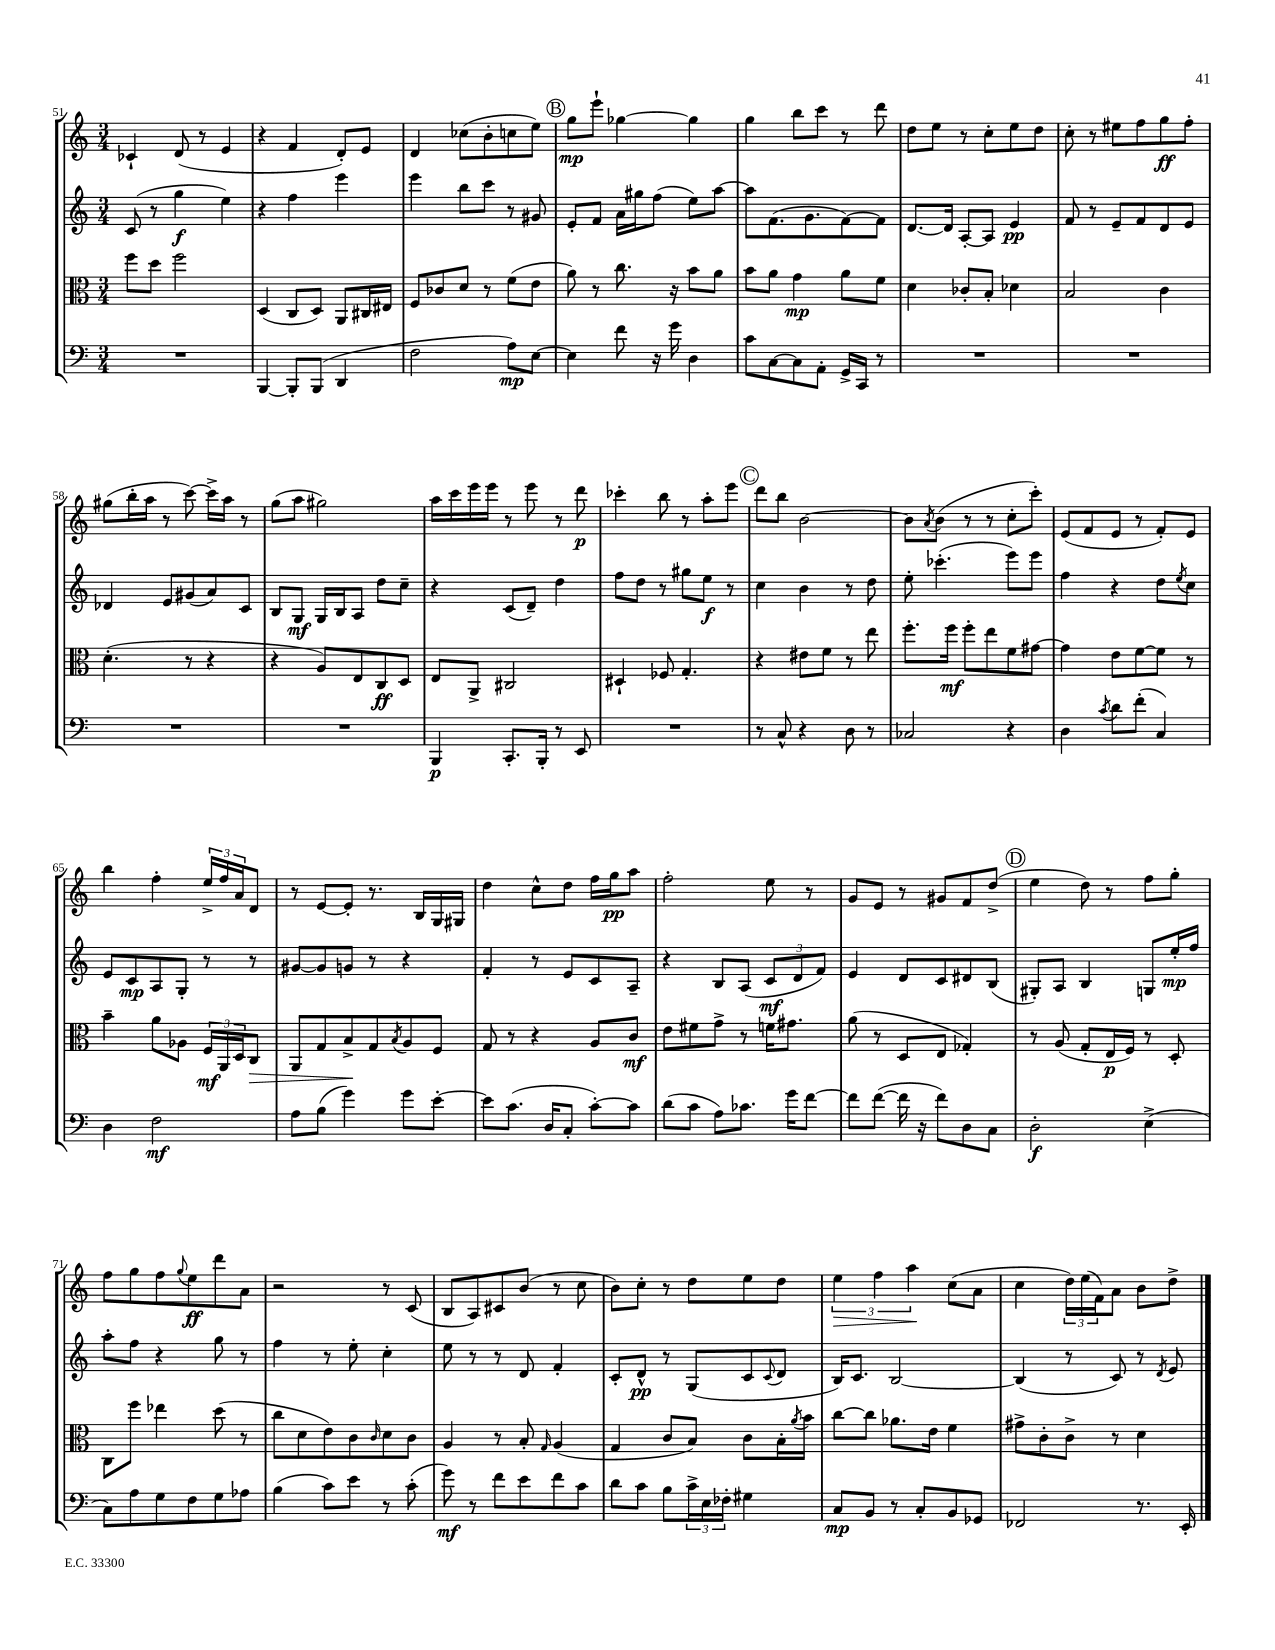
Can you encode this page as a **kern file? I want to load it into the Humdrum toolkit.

**kern	**dynam	**kern	**dynam	**kern	**dynam	**kern	**dynam
*part4	*part4	*part3	*part3	*part2	*part2	*part1	*part1
*staff4	*staff4	*staff3	*staff3	*staff2	*staff2	*staff1	*staff1
*clefF4	*	*clefC3	*	*clefG2	*	*clefG2	*
*k[]	*	*k[]	*	*k[]	*	*k[]	*
*M3/4	*	*M3/4	*	*M3/4	*	*M3/4	*
=51	=51	=51	=51	=51	=51	=51	=51
2.r	.	8ff\L	.	(8c/	.	4c-X`/	.
.	.	8dd\J	.	8r	.	.	.
.	.	2ff\	.	4gg\	f	(8d/	.
.	.	.	.	.	.	8r	.
.	.	.	.	4ee\)	.	4e/	.
=52	=52	=52	=52	=52	=52	=52	=52
[4BBB/	.	(4D/	.	4r	.	4r	.
8BBB'/L]	.	8C/L	.	4ff\	.	4f/	.
(8BBB/J	.	8D/J)	.	.	.	.	.
4DD/	.	8AA/L	.	4eee\	.	8d'/L)	.
.	.	16C#X/L	.	.	.	8e/J	.
.	.	16E#X/JJ	.	.	.	.	.
=53	=53	=53	=53	=53	=53	=53	=53
2F\	.	8F/L	.	4eee\	.	4d/	.
.	.	8c-X/	.	.	.	.	.
.	.	8d/J	.	8bb\L	.	(8cc-X\L	.
.	.	8r	.	8ccc\J	.	8b'\	.
8A\L)	mp	(8f\L	.	8r	.	8ccn\	.
[8E\J	.	8e\J	.	8g#X/	.	8ee\J)	.
!!LO:REH:place=s1:t=B
=54	=54	=54	=54	=54	=54	=54	=54
4E\]	.	8a\)	.	8e'/L	.	8gg\L	mp
.	.	8r	.	8f/J	.	8eee`\J	.
8f\	.	8.cc\	.	16a\LL	.	[4gg-X\	.
.	.	.	.	16gg#X\J	.	.	.
16r	.	.	.	(8ff\J	.	.	.
16g\	.	16r	.	.	.	.	.
4D\	.	8b\L	.	8ee\L)	.	4gg-\]	.
.	.	8a\J	.	[8aa\J	.	.	.
=55	=55	=55	=55	=55	=55	=55	=55
8c\L	.	8b\L	.	8aa\L]	.	4gg\	.
[8C\	.	8a\J	.	(8.f\	.	.	.
8C\]	.	4g\	mp	.	.	8bb\L	.
.	.	.	.	8.g\	.	.	.
8AA'\J	.	.	.	.	.	8ccc\J	.
16GG^/LL	.	8a\L	.	[8f\)	.	8r	.
16CC/JJ	.	.	.	.	.	.	.
8r	.	8f\J	.	8f\J]	.	8ddd\	.
=56	=56	=56	=56	=56	=56	=56	=56
2.r	.	4d\	.	[8.d/L	.	8dd\L	.
.	.	.	.	.	.	8ee\J	.
.	.	.	.	16d/Jk]	.	.	.
.	.	8c-X'/L	.	[8A'/L	.	8r	.
.	.	8B'/J	.	8A/J]	.	8cc'\L	.
.	.	4d-X\	.	4e/	pp	8ee\	.
.	.	.	.	.	.	8dd\J	.
=57	=57	=57	=57	=57	=57	=57	=57
2.r	.	2B/	.	8f/	.	8cc'\	.
.	.	.	.	8r	.	8r	.
.	.	.	.	8e~/L	.	8ee#X\L	.
.	.	.	.	8f/	.	8ff\	.
.	.	4c\	.	8d/	.	8gg\	ff
.	.	.	.	8e/J	.	8ff'\J	.
!!LO:LB:g=z
=58	=58	=58	=58	=58	=58	=58	=58
2.r	.	(4.d'\	.	4d-X/	.	(8gg#X\L	.
.	.	.	.	.	.	16bb'\L	.
.	.	.	.	.	.	16aa\JJ	.
.	.	.	.	8e/L	.	8r	.
.	.	8r	.	(8g#X/	.	[8ccc\)	.
.	.	4r	.	8a/)	.	16ccc^\LL]	.
.	.	.	.	.	.	16aa\JJ	.
.	.	.	.	8c/J	.	8r	.
=59	=59	=59	=59	=59	=59	=59	=59
2.r	.	4r	.	8B/L	.	(8gg\L	.
.	.	.	.	8G/J	mf	8aa\J	.
.	.	8A/L)	.	16G/LL	.	2gg#X\)	.
.	.	.	.	16B/J	.	.	.
.	.	8E/	.	8A/J	.	.	.
.	.	8C/	ff	8dd\L	.	.	.
.	.	8D/J	.	8cc~\J	.	.	.
=60	=60	=60	=60	=60	=60	=60	=60
4BBB/	p	8E/L	.	4r	.	16aa\LL	.
.	.	.	.	.	.	16ccc\	.
.	.	8AA^/J	.	.	.	16eee\	.
.	.	.	.	.	.	16eee\JJ	.
8.CC'/L	.	2C#X/	.	(8c/L	.	8r	.
.	.	.	.	8d~/J)	.	8eee\	.
16BBB'/Jk	.	.	.	.	.	.	.
8r	.	.	.	4dd\	.	8r	.
8EE/	.	.	.	.	.	8ddd\	p
=61	=61	=61	=61	=61	=61	=61	=61
2.r	.	4D#X`/	.	8ff\L	.	4ccc-X'\	.
.	.	.	.	8dd\J	.	.	.
.	.	8F-X/	.	8r	.	8bb\	.
.	.	4.G'/	.	8gg#X\L	.	8r	.
.	.	.	.	8ee\J	f	8aa'\L	.
.	.	.	.	8r	.	8eee\J	.
!!LO:REH:place=s1:t=C
=62	=62	=62	=62	=62	=62	=62	=62
8r	.	4r	.	4cc\	.	8ddd\L	.
8C^^/	.	.	.	.	.	8bb\J	.
4r	.	8e#X\L	.	4b\	.	[2b\	.
.	.	8f\J	.	.	.	.	.
8D\	.	8r	.	8r	.	.	.
8r	.	8ee\	.	8dd\	.	.	.
=63	=63	=63	=63	=63	=63	=63	=63
2C-X/	.	8.ff'\L	.	8ee'\	.	8b\L]	.
.	.	.	.	.	.	8qa/	.
.	.	.	.	(4.ccc-X'\	.	(8b\J	.
.	.	16ff\Jk	mf	.	.	.	.
.	.	8ff'\L	.	.	.	8r	.
.	.	8ee\	.	.	.	8r	.
4r	.	8f\	.	8eee\L)	.	8cc'\L	.
.	.	[8g#X\J	.	8eee\J	.	8ccc'\J)	.
=64	=64	=64	=64	=64	=64	=64	=64
4D\	.	4g#\]	.	4ff\	.	(8e/L	.
.	.	.	.	.	.	8f/	.
8qc/	.	.	.	.	.	.	.
8d\L	.	8e\L	.	4r	.	8e/J	.
(8f'\J	.	[8f\	.	.	.	8r	.
4C/)	.	8f\J]	.	8dd\L	.	8f'/L)	.
.	.	.	.	8qee/	.	.	.
.	.	8r	.	8cc\J	.	8e/J	.
!!LO:LB:g=z
=65	=65	=65	=65	=65	=65	=65	=65
4D\	.	4b~\	.	8e/L	.	4bb\	.
.	.	.	.	8c/	mp	.	.
2F\	mf	8a\L	.	8A/	.	4ff'\	.
.	.	8A-X\J	.	8G'/J	.	.	.
.	.	24F/LL	mf	8r	.	24ee^/LL	.
.	.	24AA/	.	.	.	24ff/	.
.	.	24D/J	.	.	.	24a/J	.
!	!	!	!LO:HP:b	!	!	!	!
.	.	8C/J	>	8r	.	8d/J	.
=66	=66	=66	=66	=66	=66	=66	=66
8A\L	.	8AA/L	.	[8g#X/L	.	8r	.
(8B\J	.	8G/	.	8g#/]	.	[8e/L	.
4g\)	.	8B^/	.	8gn/J	.	8e'/J]	.
.	.	8G/	]	8r	.	8.r	.
.	.	8qB/	.	.	.	.	.
8g\L	.	8A/	.	4r	.	.	.
.	.	.	.	.	.	16B/LL	.
[8e'\J	.	8F/J	.	.	.	16G/	.
.	.	.	.	.	.	16G#X/JJ	.
=67	=67	=67	=67	=67	=67	=67	=67
8e\L]	.	8G/	.	4f'/	.	4dd\	.
(8.c\J	.	8r	.	.	.	.	.
.	.	4r	.	8r	.	8cc^^\L	.
16D/KL	.	.	.	.	.	.	.
8C'/J	.	.	.	8e/L	.	8dd\J	.
[8c'\L)	.	8A/L	.	8c/	.	16ff\LL	.
.	.	.	.	.	.	16gg\J	pp
8c\J]	.	8c/J	mf	8A~/J	.	8aa\J	.
=68	=68	=68	=68	=68	=68	=68	=68
(8d\L	.	8e\L	.	4r	.	2ff'\	.
8c\J	.	8f#X\	.	.	.	.	.
8A\L)	.	8g^\J	.	8B/L	.	.	.
8.c-X\J	.	8r	.	(8A/J	.	.	.
.	.	16fn\KL	.	12c/L	mf	8ee\	.
16g\KL	.	8.g#X\J	.	.	.	.	.
.	.	.	.	12d/	.	.	.
[8f\J	.	.	.	.	.	8r	.
.	.	.	.	12f/J)	.	.	.
=69	=69	=69	=69	=69	=69	=69	=69
8f\L]	.	(8a\	.	4e/	.	8g/L	.
([8f\J	.	8r	.	.	.	8e/J	.
16f\]	.	8D/L	.	8d/L	.	8r	.
16r	.	.	.	.	.	.	.
8f\L)	.	8E/J	.	8c/	.	8g#X/L	.
8D\	.	4G-X'/)	.	8d#X/	.	8f/	.
8C\J	.	.	.	(8B/J	.	(8dd^/J	.
!!LO:REH:place=s1:t=D
=70	=70	=70	=70	=70	=70	=70	=70
2D'\	f	8r	.	8G#X'/L)	.	4ee\	.
.	.	(8A/	.	8A/J	.	.	.
.	.	8G'/L	.	4B/	.	8dd\)	.
.	.	16E/L	p	.	.	8r	.
.	.	16F/JJ)	.	.	.	.	.
(4E^\	.	8r	.	8Gn/L	.	8ff\L	.
.	.	8D'/	.	16ee'/L	mp	8gg'\J	.
.	.	.	.	16ff/JJ	.	.	.
!!LO:LB:g=z
=71	=71	=71	=71	=71	=71	=71	=71
8C\L)	.	8C\L	.	8aa'\L	.	8ff\L	.
8A\	.	8ff\J	.	8ff\J	.	8gg\	.
8G\	.	4ee-X\	.	4r	.	8ff\	.
.	.	.	.	.	.	8qqgg/	.
8F\	.	.	.	.	.	8ee\	ff
8G\	.	(8dd\	.	8gg\	.	8ddd\	.
8A-X\J	.	8r	.	8r	.	8a\J	.
=72	=72	=72	=72	=72	=72	=72	=72
(4B\	.	8cc\L	.	4ff\	.	2r	.
.	.	8d\	.	.	.	.	.
8c\L)	.	8e\)	.	8r	.	.	.
8e\J	.	8c\	.	8ee'\	.	.	.
.	.	16qqc/	.	.	.	.	.
8r	.	8d\	.	4cc'\	.	8r	.
(8c'\	.	8c\J	.	.	.	(8c/	.
=73	=73	=73	=73	=73	=73	=73	=73
8g\)	mf	4A/	.	8ee\	.	8B/L	.
8r	.	.	.	8r	.	8A/)	.
8f\L	.	8r	.	8r	.	8c#X/	.
8e\	.	8B'/	.	8d/	.	(8b/J	.
.	.	16qqG/	.	.	.	.	.
8f\	.	(4A/	.	4f'/	.	8r	.
8c\J	.	.	.	.	.	8cc\	.
=74	=74	=74	=74	=74	=74	=74	=74
8d\L	.	4G/	.	8c'/L	.	8b\L)	.
8c\J	.	.	.	8d^^/J	pp	8cc'\J	.
8B\L	.	8c/L	.	8r	.	8r	.
24c^\L	.	8B/J)	.	(8G/L	.	8dd\L	.
24E\	.	.	.	.	.	.	.
24F-X'\JJ	.	.	.	.	.	.	.
4G#X\	.	8c\L	.	8c/	.	8ee\	.
.	.	.	.	8qqc/	.	.	.
.	.	16B'\L	.	8d/J	.	8dd\J	.
.	.	8qa/	.	.	.	.	.
.	.	16b\JJ	.	.	.	.	.
=75	=75	=75	=75	=75	=75	=75	=75
!	!	!	!	!	!	!	!LO:HP:b
8C/L	mp	[8cc\L	.	16B/KL)	.	6ee\	>
.	.	.	.	8.c/J	.	.	.
8BB/J	.	8cc\J]	.	.	.	.	.
.	.	.	.	.	.	6ff\	.
8r	.	8.a-X\L	.	[2B/	.	.	.
.	.	.	.	.	.	6aa\	.
8C'/L	.	.	.	.	.	.	.
.	.	16e\Jk	.	.	.	.	.
8BB/	.	4f\	.	.	.	(8cc\L	]
8GG-X/J	.	.	.	.	.	8a\J	.
=76	=76	=76	=76	=76	=76	=76	=76
2FF-X/	.	8g#X^\L	.	(4B/]	.	4cc\	.
.	.	8c'\	.	.	.	.	.
.	.	8c^\J	.	8r	.	24dd\LL)	.
.	.	.	.	.	.	(24ee\	.
.	.	.	.	.	.	24f\J)	.
.	.	8r	.	8c/)	.	8a\J	.
8.r	.	4d\	.	8r	.	8b\L	.
.	.	.	.	8qd/	.	.	.
.	.	.	.	8e/	.	8dd^\J	.
16EE'/	.	.	.	.	.	.	.
==	==	==	==	==	==	==	==
*-	*-	*-	*-	*-	*-	*-	*-
